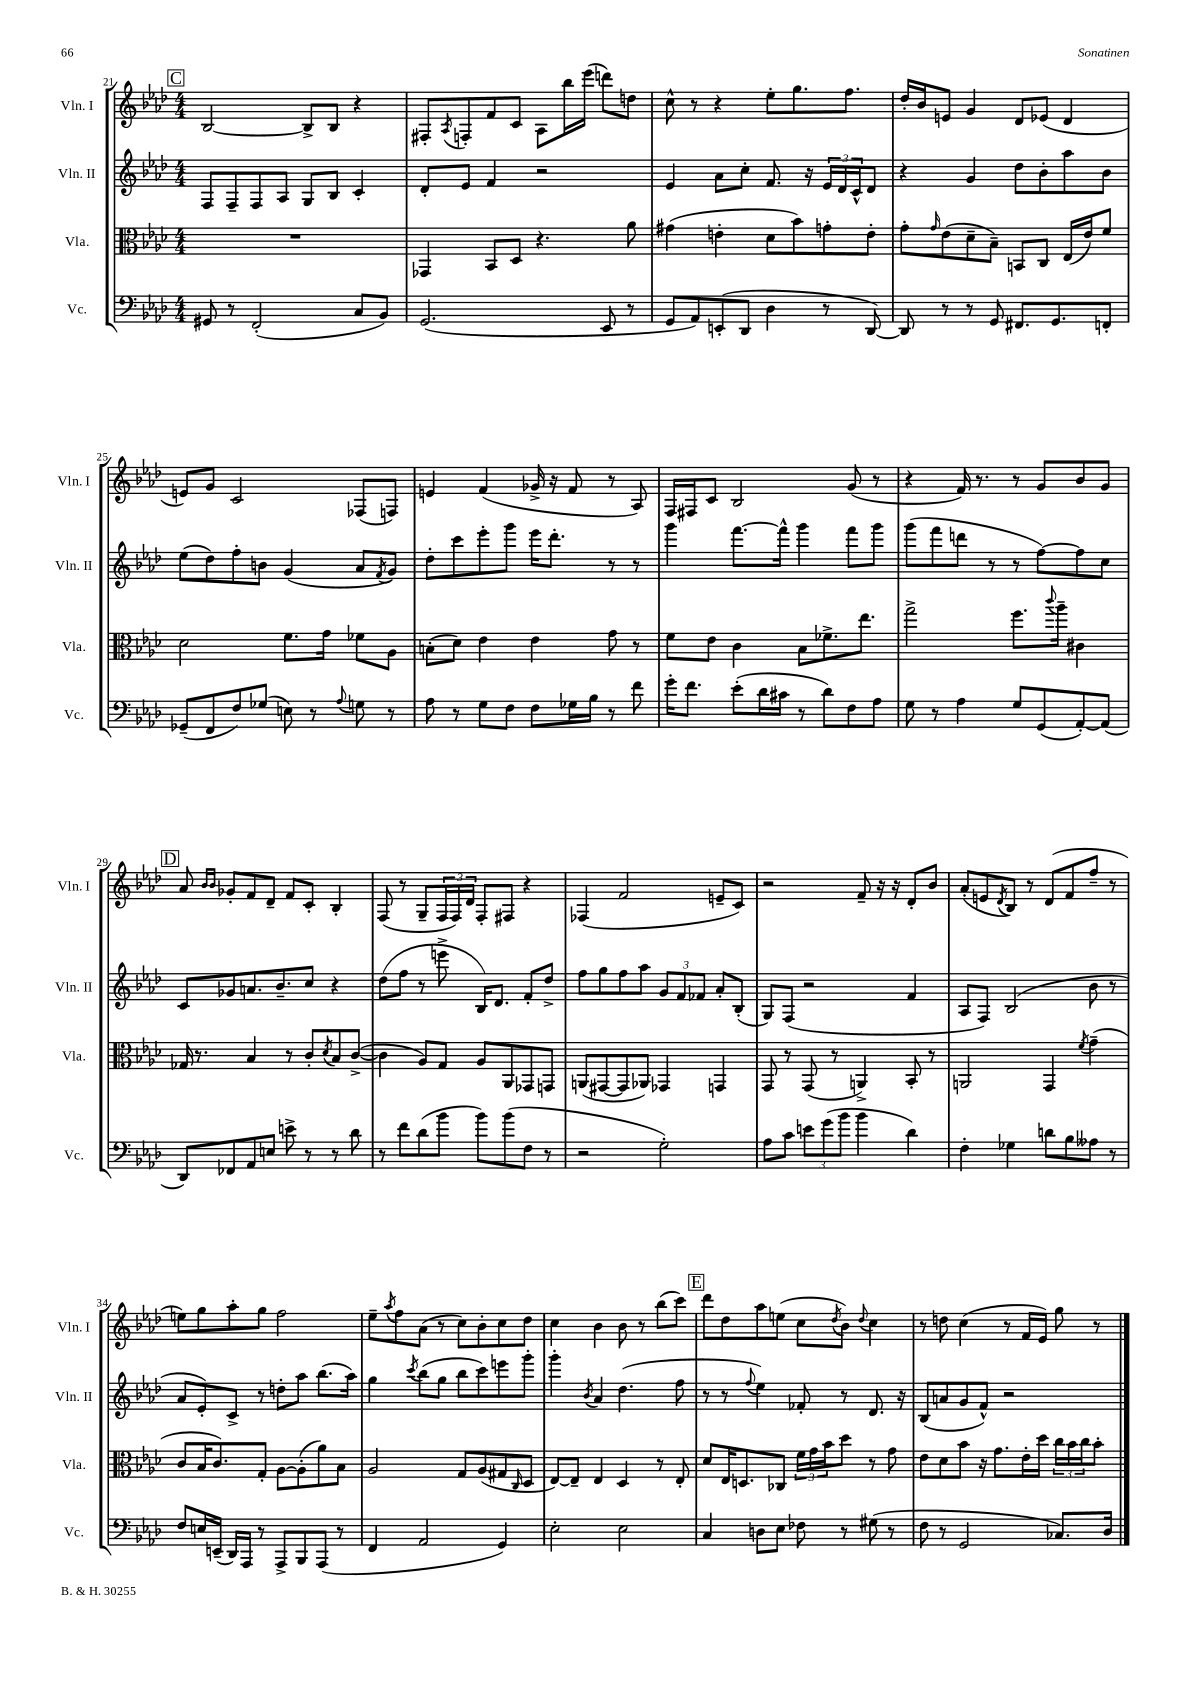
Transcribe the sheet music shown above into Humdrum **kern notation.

**kern	**kern	**kern	**kern
*staff4	*staff3	*staff2	*staff1
*clefF4	*clefC3	*clefG2	*clefG2
*k[b-e-a-d-]	*k[b-e-a-d-]	*k[b-e-a-d-]	*k[b-e-a-d-]
*M4/4	*M4/4	*M4/4	*M4/4
8GG#	1r	8F	[2B-
8r	.	8F~	.
(2FF'	.	8F	.
.	.	8A-	.
.	.	8G	8B-^]
.	.	8B-	8B-
8C	.	4c'	4r
8BB-)	.	.	.
=	=	=	=
(2.GG	4GG-	8d-'	8F#'
.	.	.	8qA-
.	.	8e-	8F'
.	8BB-	4f	8f
.	8D-	.	8c
.	4.r	2r	8A-
.	.	.	16bb-
.	.	.	(16eee-
8EE-	.	.	8ddd)
8r	8a-	.	8dd
=	=	=	=
8GG	(4g#	4e-	8cc^^
8AA-)	.	.	8r
(8EE'	4e'	8a-	4r
8DD-	.	8cc'	.
4D-	8d-	8.f	8ee-'
.	8b-)	.	8.gg
.	.	16r	.
8r	8g'	24e-	.
.	.	24d-	.
.	.	.	8.ff
.	.	24c^^	.
[8DD-)	8e'	8d-	.
=	=	=	=
8DD-]	8g'	4r	16dd-'
.	.	.	16b-
.	16qqg	.	.
8r	(8e-	.	8e
8r	8d-~	4g	4g
8GG	8B-~)	.	.
8.FF#	8BB	8dd-	8d-
.	8C	8b-'	(8e-
8.GG	.	.	.
.	(16E-	8aa-	4d-
.	16e-)	.	.
8FF'	8f	8b-	.
=	=	=	=
(8GG-~	2d-	(8ee-	8e)
8FF	.	8dd-)	8g
8F)	.	8ff'	2c
(8G-	.	8b	.
8E)	8.f	(4g	.
8r	.	.	.
.	16g	.	.
8qqA-	.	.	.
8G	8f-	8a-	(8F-
.	.	8qf	.
8r	8A-	8g)	8F)
=	=	=	=
8A-	(8B'	8dd-'	4e
8r	8d-)	8ccc	.
8G	4e-	8eee-'	(4f
8F	.	8ggg	.
8F	4e-	16eee-	16g-^
.	.	8.ddd-'	16r
16G-	.	.	8f
16B-	.	.	.
8r	8g	8r	8r
8f	8r	8r	8A-)
=	=	=	=
16g'	8f	4ggg	16F
8.f	.	.	16F#
.	8e-	.	8c
(8e-'	4c	[8.fff	2B-
16d-	.	.	.
16c#	.	16fff^^]	.
8r	8B-	4ggg	.
8d-)	8.f-^	.	.
8F	.	8fff	(8g
.	8.ee-	.	.
8A-	.	8ggg	8r
=	=	=	=
8G	2gg^	(8ggg	4r
8r	.	8fff	.
4A-	.	8ddd	16f)
.	.	.	8.r
.	.	8r	.
8G	8.ff	8r	8r
(8GG	.	[8ff)	8g
.	8qqccc	.	.
.	16aa-~	.	.
[8AA-')	4c#	8ff]	8b-
(8AA-]	.	8cc	8g
=	=	=	=
8DD-)	16G-	8c	8a-
.	8.r	.	.
.	.	.	16qqb-
.	.	.	16qqb-
8FF-	.	8g-	8g-'
8AA-	4B-	8.a	8f
8E	.	.	8d-~
.	.	8.b-~	.
8e^	8r	.	8f
8r	8c'	8cc	8c'
.	8qd-	.	.
8r	8B-	4r	4B-'
8d-	([8c^	.	.
=	=	=	=
8r	4c]	(8dd-	(8F
8f	.	8ff	8r
(8d-	8A-)	8r	8G~
8b-	8G	8eee^	24F
.	.	.	24F)
.	.	.	24d-
8b-)	8A-	16B-)	8F'
.	.	8.d-	.
(8b-	8AA-	.	8F#
8F	8GG-	8f'	4r
8r	8GG	8dd-^	.
=	=	=	=
2r	(8AA	8ff	(4F-
.	[8GG#	8gg	.
.	8GG#]	8ff	2f
.	8AA-)	8aa-	.
2G')	4GG-	12g	.
.	.	12f	.
.	.	12f-	.
.	4GG	8a-'	8e~
.	.	(8B-'	8c)
=	=	=	=
8A-	8GG	8G)	2r
8c	8r	(8F	.
12e	(8GG	2r	.
(12g	.	.	.
.	8r	.	.
12b-	.	.	.
4b-	4AA^)	.	8f~
.	.	.	16r
.	.	.	16r
4d-)	8BB-'	4f	8d-'
.	8r	.	8b-
=	=	=	=
4F'	2AA	8A-	(8a-'
.	.	8F)	8e
.	.	.	8qd-
4G-	.	(2B-	8B-)
.	.	.	8r
8d	4GG	.	(8d-
8B-	.	.	8f
.	8qf	.	.
8A--	(4g~	8b-	8ff~
8r	.	8r	8r
=	=	=	=
8F	8c	8a-	8ee)
16E	16B-	8e-')	8gg
(16EE~	8.c)	.	.
16DD-)	.	8c^	8aa-'
16AAA-	.	.	.
8r	8G'	8r	8gg
8AAA-^	[8A-	8dd'	2ff
8BBB-	(8A-']	8aa-	.
(8AAA-	8a-)	(8.bb-	.
8r	8B-	.	.
.	.	16aa-)	.
=	=	=	=
4FF	2A-	4gg	8ee-~
.	.	.	8qaa-
.	.	.	8ff
.	.	8qccc	.
2AA-	.	(8bb-	(8a-
.	.	8gg	8r
.	8G	8bb-	8cc)
.	(8A-	8ccc)	8b-'
4GG)	8G#	8eee	8cc
.	16qqC	.	.
.	8D-	8ggg'	8dd-
=	=	=	=
2E-'	[8E-)	4ggg'	4cc
.	8E-~]	.	.
.	.	8qb-	.
.	4E-	4a-	4b-
2E-	4D-	(4.dd-	8b-
.	.	.	8r
.	8r	.	(8bb-
.	8E-'	8ff	8ccc)
=	=	=	=
4C	8d-	8r	8ddd-
.	16E-	8r	8dd-
.	8.D	.	.
.	.	8qqff	.
8D	.	4ee-)	8aa-
8E-	8C-	.	(8ee
8F-	24f	8f-'	8cc
.	24g	.	.
.	24b-	.	.
.	.	.	8qdd-
8r	8dd-	8r	8b-)
.	.	.	8qqdd-
(8G#	8r	8.d-	4cc
8r	8g	.	.
.	.	16r	.
=	=	=	=
8F	8e-	(8B-	8r
8r	8d-	8a	8dd
2GG	8b-	8g	(4cc
.	16r	8f^^)	.
.	8.g	.	.
.	.	2r	8r
.	16e-'	.	16f
.	16dd-	.	16e-)
8.C-)	24cc	.	8gg
.	24b-	.	.
.	24cc	.	.
.	8b-'	.	8r
16D-	.	.	.
==	==	==	==
*-	*-	*-	*-
